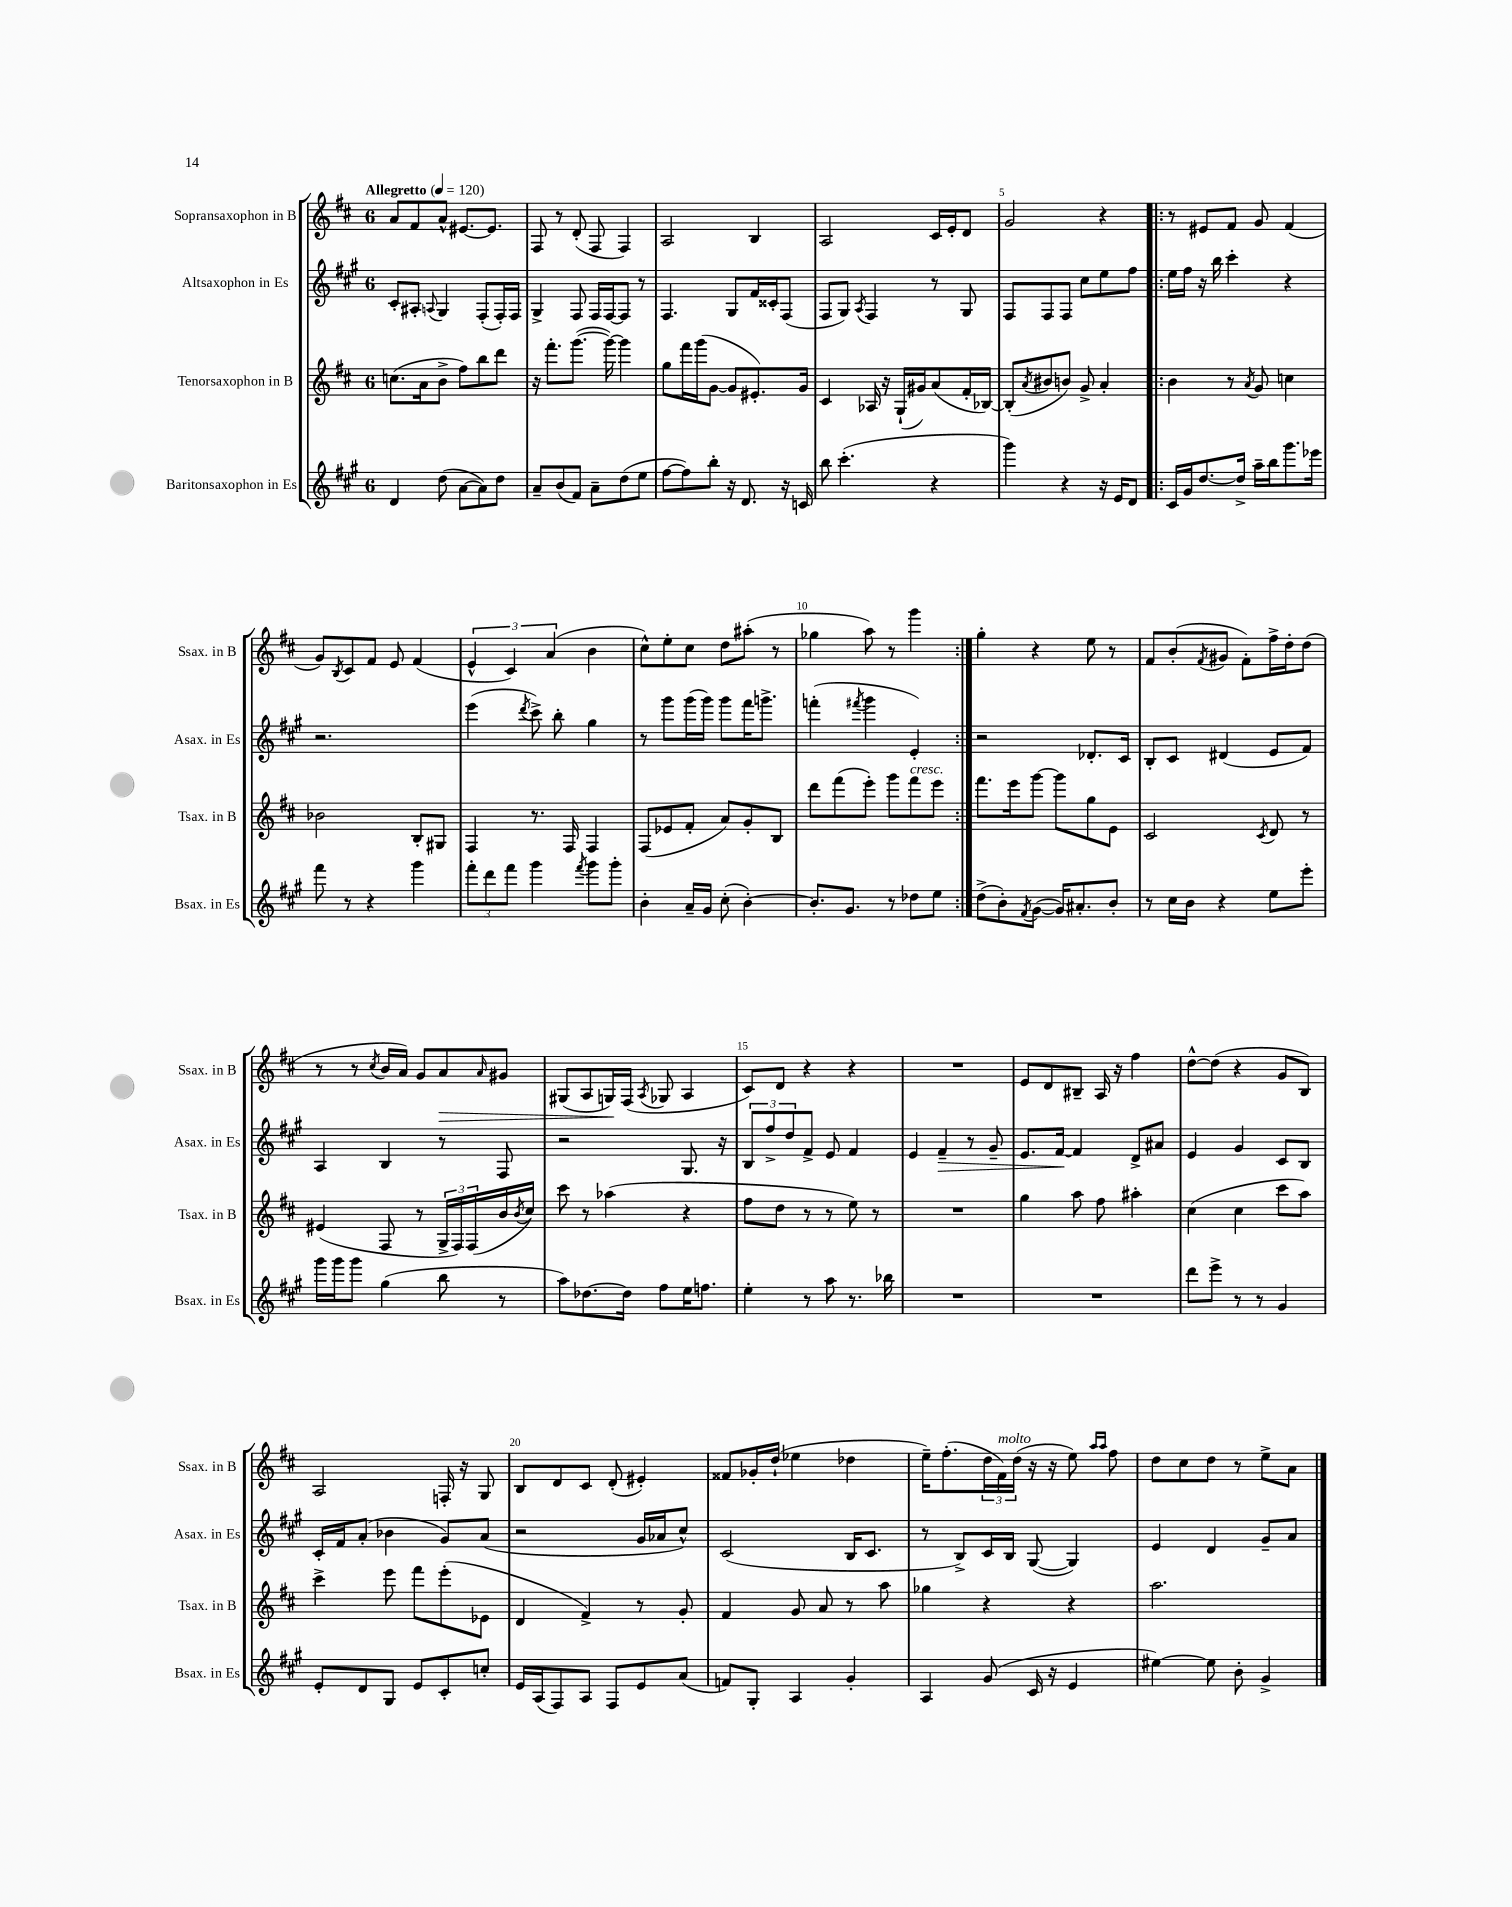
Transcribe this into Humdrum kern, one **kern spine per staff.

**kern	**kern	**kern	**kern
*staff4	*staff3	*staff2	*staff1
*clefG2	*clefG2	*clefG2	*clefG2
*k[f#c#g#]	*k[f#c#]	*k[f#c#g#]	*k[f#c#]
*M6/8	*M6/8	*M6/8	*M6/8
*MM120	*MM120	*MM120	*MM120
4d	(8.cc	8c#'	8a
.	.	8A#'	8f#
.	16a	.	.
.	.	8qqA	.
(8dd	8b^	4G#	8a^^
[8a	8ff#)	.	[8.e#
8a])	8bb	(8F#'	.
.	.	.	8.e#]
8dd	8ddd	16F#')	.
.	.	16F#	.
=	=	=	=
8a~	16r	4G#^	8F#
.	8.fff#'	.	.
(8b	.	.	8r
8f#)	([8.ggg	8F#	(8d'
8a~	.	16F#	8F#
.	16ggg_)	[16F#	.
(8dd	4ggg]	8F#]	4F#)
8ee	.	8r	.
=	=	=	=
[8ff#	8gg	4.F#	2A
8ff#])	16fff#	.	.
.	(16ggg	.	.
8bb'	[8g	.	.
16r	8g]	8G#	.
8.d	.	.	.
.	8.e#')	16f#	4B
.	.	16c##'	.
16r	.	(8F#	.
16c	16g	.	.
=	=	=	=
8bb	4c#	8F#	2A
(4.ccc#'	.	8G#)	.
.	.	8qA	.
.	16A-	4F#	.
.	16r	.	.
.	(16G`	.	.
.	16g#)	.	.
4r	(8a	8r	16c#
.	.	.	16e'
.	16f#'	8G#	8d
.	[16B-)	.	.
=	=	=	=
4ggg#)	(8B-']	8F#	2g
.	8qa	.	.
.	8b#	8F#	.
4r	8b)	8F#	.
.	8g^	8cc#	.
16r	4a'	8ee	4r
16e	.	.	.
8d	.	8ff#	.
=!|:	=!|:	=!|:	=!|:
16c#	4b	16ee	8r
16g#	.	16ff#	.
[8.dd	.	16r	8e#
.	.	16bb	.
.	8r	4ccc#'	8f#
16dd^]	.	.	.
.	8qa	.	.
16aa~	8g	.	8g
16bb	.	.	.
8.ggg#	4cc	4r	(4f#
16eee-	.	.	.
=	=	=	=
8fff#	2b-	2.r	8g)
.	.	.	8qB
8r	.	.	8c#
4r	.	.	8f#
.	.	.	8e
4ggg#	8B'	.	(4f#
.	8G#	.	.
=	=	=	=
12fff#'	4F#	(4eee	6e^^
12ddd	.	.	.
12fff#	.	.	6c#)
.	.	8qddd	.
4ggg#	8.r	8ccc#^)	.
.	.	.	(6a
.	.	8bb'	.
.	16F#	.	.
8qfff#	.	.	.
8ggg#	4F#	4gg#	4b
8ggg#'	.	.	.
=	=	=	=
4b'	(8F#	8r	8cc#^^)
.	8e-	8ggg#	8ee'
16a~	8f#'	(16ggg#	8cc#
16g#	.	16ggg#)	.
(8cc#'	8a)	8ggg#	8dd
[4b')	8g'	16fff#	(8aa#'
.	.	8.ggg^	.
.	8B	.	8r
=	=	=	=
8.b']	8ddd	(4fff'	4gg-
.	(8fff#	.	.
8.g#	.	.	.
.	.	8qfff#	.
.	8eee')	4ggg#	8aa)
8r	8ggg	.	8r
8dd-	8fff#	4e')	4ggg
8ee	8eee	.	.
=:|!	=:|!	=:|!	=:|!
(8dd^	8.fff#	2r	4gg'
8b')	.	.	.
.	16eee	.	.
8qf#	.	.	.
([8g#	[8ggg	.	4r
16g#])	8ggg]	.	.
8.a#'	.	.	.
.	8gg	8.d-'	8ee
8b'	8e	.	8r
.	.	16c#	.
=	=	=	=
8r	2c#	8B'	8f#
16cc#	.	8c#	(8b'
16b	.	.	.
.	.	.	8qf#
4r	.	(4d#	8g#
.	.	.	8f#')
.	8qc#	.	.
8ee	8d	8e	16ff#^
.	.	.	16dd'
8eee'	8r	8f#)	(8dd
=	=	=	=
16ggg#	(4e#	4A	8r
16ggg#	.	.	.
8ggg#	.	.	8r
.	.	.	8qcc#
(4gg#	8F#	4B	16b
.	.	.	16a)
.	8r	.	8g
8bb	24G^	8r	8a
.	24F#)	.	.
.	(24F#	.	.
.	.	.	16qqa
8r	16b	8F#	8g#
.	8qb	.	.
.	16cc#)	.	.
=	=	=	=
8aa)	8ccc#	2r	(8G#
[8.dd-	8r	.	8A
.	(4aa-	.	16G)
16dd-]	.	.	(16F#
.	.	.	8qA
8ff#	.	.	8G-
16ee	4r	8.G#	4A
8.ff	.	.	.
.	.	16r	.
=	=	=	=
4ee'	8ff#	12B	8c#)
.	.	12ff#^	.
.	8dd	.	8d
.	.	12dd	.
8r	8r	8f#^	4r
8aa	8r	8e	.
8.r	8ee)	4f#	4r
.	8r	.	.
16bb-	.	.	.
=	=	=	=
2.r	2.r	4e	2.r
.	.	4f#~	.
.	.	8r	.
.	.	8g#~	.
=	=	=	=
2.r	4gg	8.e	8e
.	.	.	8d
.	.	[16f#	.
.	8aa	4f#]	8B#~
.	8ff#	.	16A
.	.	.	16r
.	4aa#'	8d^	4ff#
.	.	8a#	.
=	=	=	=
8ddd	(4cc#	4e	[8dd^^
8eee^	.	.	(8dd]
8r	4cc#	4g#	4r
8r	.	.	.
4g#	8ccc#	8c#	8g
.	8aa)	8B	8B)
=	=	=	=
8e'	4ccc#^	16c#'	2A
.	.	16f#	.
8d	.	(8a'	.
8G#	8eee	4b-	.
8e	8fff#	.	.
8c#'	(8eee'	8g#)	16F'
.	.	.	16r
8cc'	8e-	(8a	8G
=	=	=	=
16e	4d	2r	8B
(16A	.	.	.
8F#)	.	.	8d
8A	4f#^)	.	8c#
8F#	.	.	(8d'
8e	8r	16g#	4e#')
.	.	16a-	.
(8a	8g'	8cc#^^)	.
=	=	=	=
8f)	4f#	(2c#	8f##
8G#'	.	.	16g-'
.	.	.	(16dd`
4A	8g	.	4ee-
.	8a	.	.
4g#'	8r	16B	4dd-
.	.	8.c#	.
.	8aa	.	.
=	=	=	=
4A	4gg-	8r	16ee~)
.	.	.	(8.ff#'
.	.	8B^)	.
(8g#	4r	16c#	24dd
.	.	.	24f#)
.	.	16B	.
.	.	.	(24dd
16c#	.	([8G#	16r
16r	.	.	16r
4e	4r	4G#])	8ee)
.	.	.	16qqaa
.	.	.	16qqaa
.	.	.	8ff#
=	=	=	=
[4ee#)	2.aa	4e	8dd
.	.	.	8cc#
8ee#]	.	4d	8dd
8b'	.	.	8r
4g#^	.	8g#~	8ee^
.	.	8a	8a
==	==	==	==
*-	*-	*-	*-
